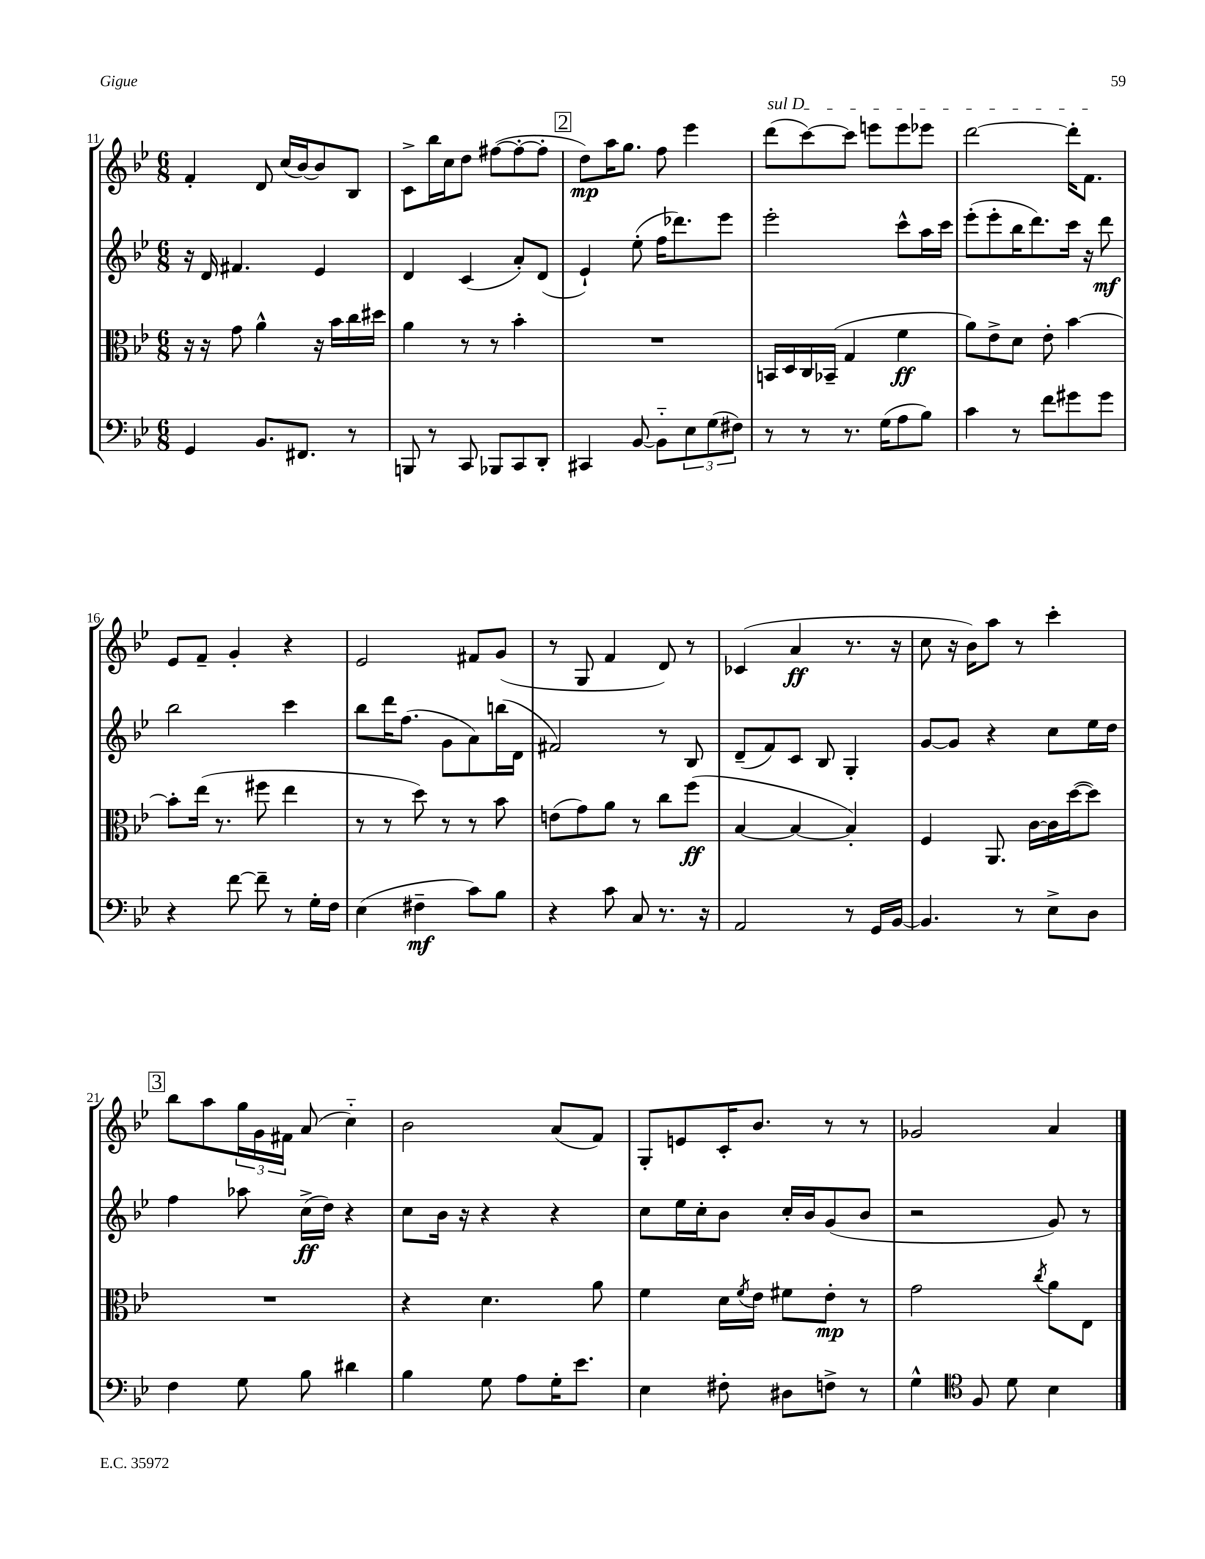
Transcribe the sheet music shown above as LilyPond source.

<<
\new StaffGroup <<
\new Staff = "s0" {
    \clef treble \key bes \major \numericTimeSignature \time 6/8
    f'4-. d'8 c''16( bes'16~) bes'8 bes8 |
    c'8-> bes''16 c''16 d''8 fis''8~( fis''8~-. fis''8-. |
    \mark \markup { \box "2" } d''8\mp) a''16 g''8. f''8 ees'''4 |
    \once \override TextSpanner.bound-details.left.text = \markup { \italic "sul D" } d'''8\startTextSpan( c'''8~) c'''8 e'''8 e'''8 ees'''8 |
    d'''2~ d'''16-. f'8.\stopTextSpan |
    ees'8 f'8-- g'4-. r4 |
    ees'2 fis'8 g'8( |
    r8 g8 f'4 d'8) r8 |
    ces'4( a'4\ff r8. r16 |
    c''8 r16 bes'16) a''8 r8 c'''4-. |
    \mark \markup { \box "3" } bes''8 a''8 \tuplet 3/2 { g''16 g'16 fis'16 } a'8( c''4-_) |
    bes'2 a'8( f'8) |
    g8-. e'8 c'16-. bes'8. r8 r8 |
    ges'2 a'4 \bar "|." |
}
\new Staff = "s1" {
    \clef treble \key bes \major \numericTimeSignature \time 6/8
    r16 d'16 fis'4. ees'4 |
    d'4 c'4( a'8-.) d'8( |
    \mark \markup { \box "2" } ees'4-!) ees''8-.( f''16 des'''8.) ees'''8 |
    ees'''2-. c'''8-^ a''16 c'''16 |
    ees'''8-.( ees'''8-. bes''16 d'''8.) c'''16 r16 d'''8\mf |
    bes''2 c'''4 |
    bes''8 d'''16 f''8.( g'8 a'8) b''16( d'16 |
    fis'2) r8 bes8 |
    d'8--( f'8) c'8 bes8 g4-. |
    g'8~ g'8 r4 c''8 ees''16 d''16 |
    \mark \markup { \box "3" } f''4 aes''8 c''16->\ff( d''16) r4 |
    c''8 bes'16 r16 r4 r4 |
    c''8 ees''16 c''16-. bes'8 c''16-. bes'16 g'8( bes'8 |
    r2 g'8) r8 \bar "|." |
}
\new Staff = "s2" {
    \clef alto \key bes \major \numericTimeSignature \time 6/8
    r16 r16 g'8 a'4-^ r16 bes'16 c''16 dis''16 |
    a'4 r8 r8 bes'4-. |
    \mark \markup { \box "2" } R2. |
    b,16 d16 c16 bes,16--( g4 f'4\ff |
    a'8) ees'8-> d'8 ees'8-. bes'4~ |
    bes'8-. ees''16( r8. fis''8 ees''4 |
    r8 r8 d''8) r8 r8 bes'8 |
    e'8( g'8) a'8 r8 c''8 f''8\ff( |
    bes4~ bes4~ bes4-.) |
    f4 a,8. c'16~ c'16 d''16~( d''8) |
    \mark \markup { \box "3" } R2. |
    r4 d'4. a'8 |
    f'4 d'16 \acciaccatura { f'8 } ees'16 fis'8 ees'8-.\mp r8 |
    g'2 \acciaccatura { c''8 } a'8 ees8 \bar "|." |
}
\new Staff = "s3" {
    \clef bass \key bes \major \numericTimeSignature \time 6/8
    g,4 bes,8. fis,8. r8 |
    b,,8 r8 c,8 bes,,8 c,8 d,8-. |
    \mark \markup { \box "2" } cis,4 bes,8~ bes,8-_ \tuplet 3/2 { ees8 g8( fis8) } |
    r8 r8 r8. g16( a8 bes8) |
    c'4 r8 f'8 gis'8 gis'8 |
    r4 f'8~ f'8-- r8 g16-. f16 |
    ees4( fis4--\mf c'8) bes8 |
    r4 c'8 c8 r8. r16 |
    a,2 r8 g,16 bes,16~ |
    bes,4. r8 ees8-> d8 |
    \mark \markup { \box "3" } f4 g8 bes8 dis'4 |
    bes4 g8 a8 g16-. ees'8. |
    ees4 fis8-. dis8 f8-> r8 |
    g4-^ \clef tenor f8 d'8 bes4 \bar "|." |
}
>>
>>
\layout { \context { \Score currentBarNumber = #11 } }
